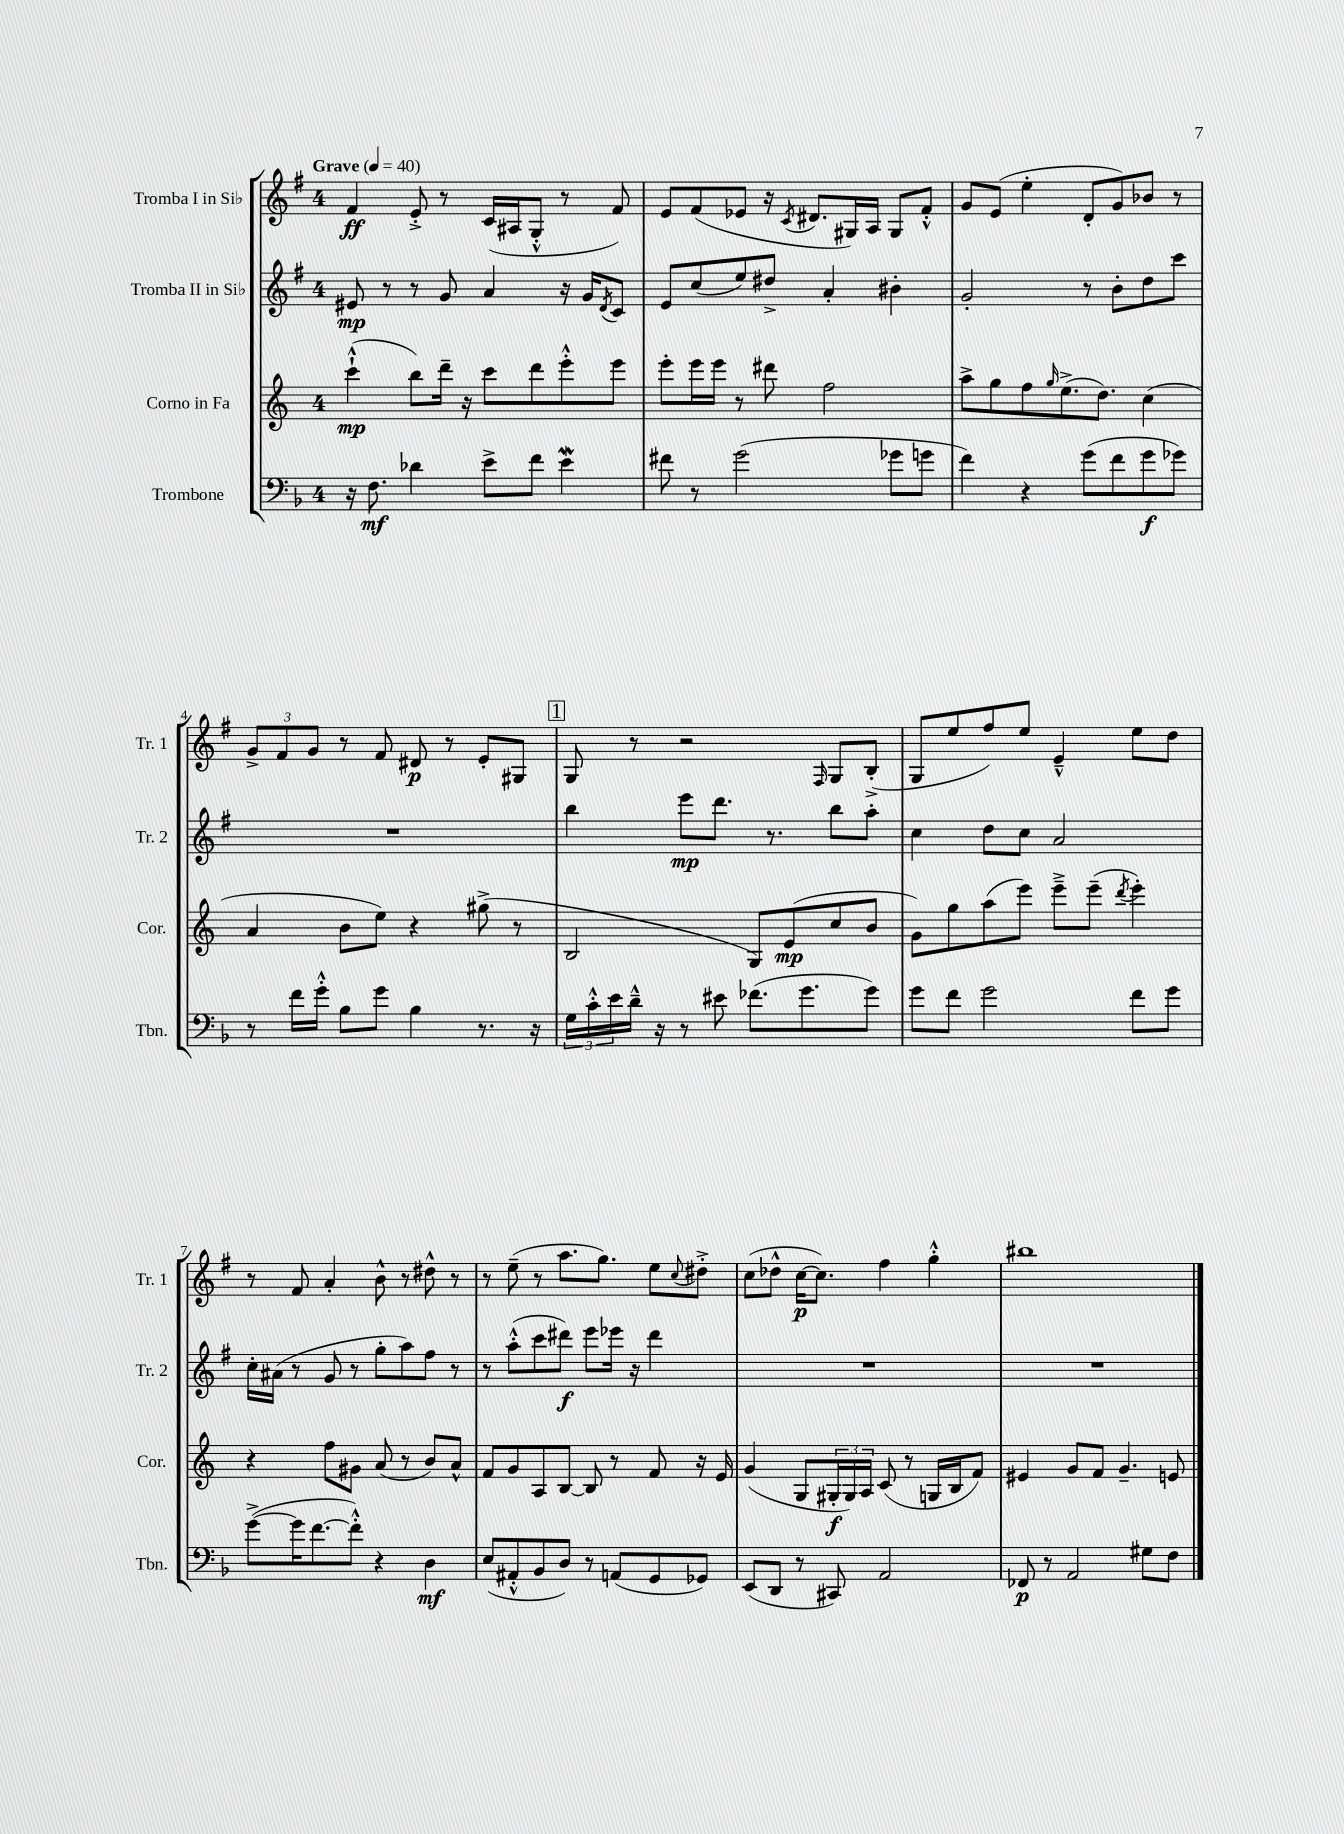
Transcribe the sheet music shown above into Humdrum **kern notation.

**kern	**kern	**kern	**kern
*staff4	*staff3	*staff2	*staff1
*clefF4	*clefG2	*clefG2	*clefG2
*k[b-]	*k[]	*k[f#]	*k[f#]
*M4/4	*M4/4	*M4/4	*M4/4
*MM40	*MM40	*MM40	*MM40
16r	(4ccc`^^	8e#	4f#
8.F	.	.	.
.	.	8r	.
4d-	8bb)	8r	8e'^
.	16ddd~	8g	8r
.	16r	.	.
8e^	8ccc	4a	(16c
.	.	.	16A#
8f	8ddd	.	8G'^^
4e	8eee'^^	16r	8r
.	.	16g	.
.	.	8qd	.
.	8eee	8c	8f#)
=	=	=	=
8f#	8eee'	8e	8e
8r	16eee	(8cc	(8f#
.	16eee	.	.
(2g	8r	8ee)	8e-
.	8ddd#	8dd#^	16r
.	.	.	8qc
.	.	.	8.d#
.	2ff	4a'	.
.	.	.	16G#)
.	.	.	16A
8g-	.	4b#'	8G#
8g	.	.	8f#'^^
=	=	=	=
4f)	8aa^	2g'	8g
.	8gg	.	(8e
4r	8ff	.	4ee'
.	16qqgg	.	.
.	(8.ee^	.	.
(8g	.	8r	8d'
.	8.dd)	.	.
8f	.	8b'	8g)
8g	(4cc	8dd	8b-
8g-)	.	8ccc	8r
=	=	=	=
8r	4a	1r	12g^
.	.	.	12f#
16f	.	.	.
.	.	.	12g
16g'^^	.	.	.
8B-	8b	.	8r
8g	8ee)	.	8f#
4B-	4r	.	8d#
.	.	.	8r
8.r	(8gg#^	.	8e'
.	8r	.	8G#
16r	.	.	.
=	=	=	=
24G	2B	4bb	8G
24c'^^	.	.	.
24e	.	.	.
16d~^^	.	.	8r
16r	.	.	.
8r	.	8eee	2r
8e#	.	8.ddd	.
(8.f-	8G)	.	.
.	.	8.r	.
.	(8e	.	.
8.g	.	.	.
.	.	.	16qqF#
.	8cc	8bb	8G
8g)	8b	8aa'	(8B'^
=	=	=	=
8g	8g)	4cc	8G
8f	8gg	.	8ee
2g	(8aa	8dd	8ff#)
.	8eee)	8cc	8ee
.	8eee~^	2a	4e~^^
.	(8eee~	.	.
.	8qddd	.	.
8f	4eee')	.	8ee
8g	.	.	8dd
=	=	=	=
([8g^	4r	16cc'	8r
.	.	(16a#	.
16g]	.	8r	8f#
[8.f	.	.	.
.	8ff	8g	4a'
8f'^^])	8g#	8r	.
4r	(8a	8gg'	8b^^
.	8r	8aa)	8r
4D	8b)	8ff#	8dd#^^
.	8a^^	8r	8r
=	=	=	=
(8E	8f	8r	8r
8AA#'^^	8g	(8aa'^^	(8ee~
8BB-	8A	8ccc	8r
8D)	[8B	8ddd#)	8.aa
8r	8B]	8eee	.
.	.	.	8.gg)
(8AA	8r	16eee-	.
.	.	16r	.
8GG	8f	4ddd#	8ee
.	.	.	8qqcc
8GG-)	16r	.	8dd#'^
.	16e	.	.
=	=	=	=
(8EE	(4g	1r	(8cc
8DD	.	.	8dd-^^
8r	8G	.	[16cc
.	.	.	8.cc])
8CC#)	24G#'	.	.
.	24G#)	.	.
.	24A	.	.
2AA	(8c	.	4ff#
.	8r	.	.
.	16G	.	4gg'^^
.	16B	.	.
.	8f)	.	.
=	=	=	=
8FF-	4e#	1r	1bb#
8r	.	.	.
2AA	8g	.	.
.	8f	.	.
.	4.g~	.	.
8G#	.	.	.
8F	8e	.	.
==	==	==	==
*-	*-	*-	*-
